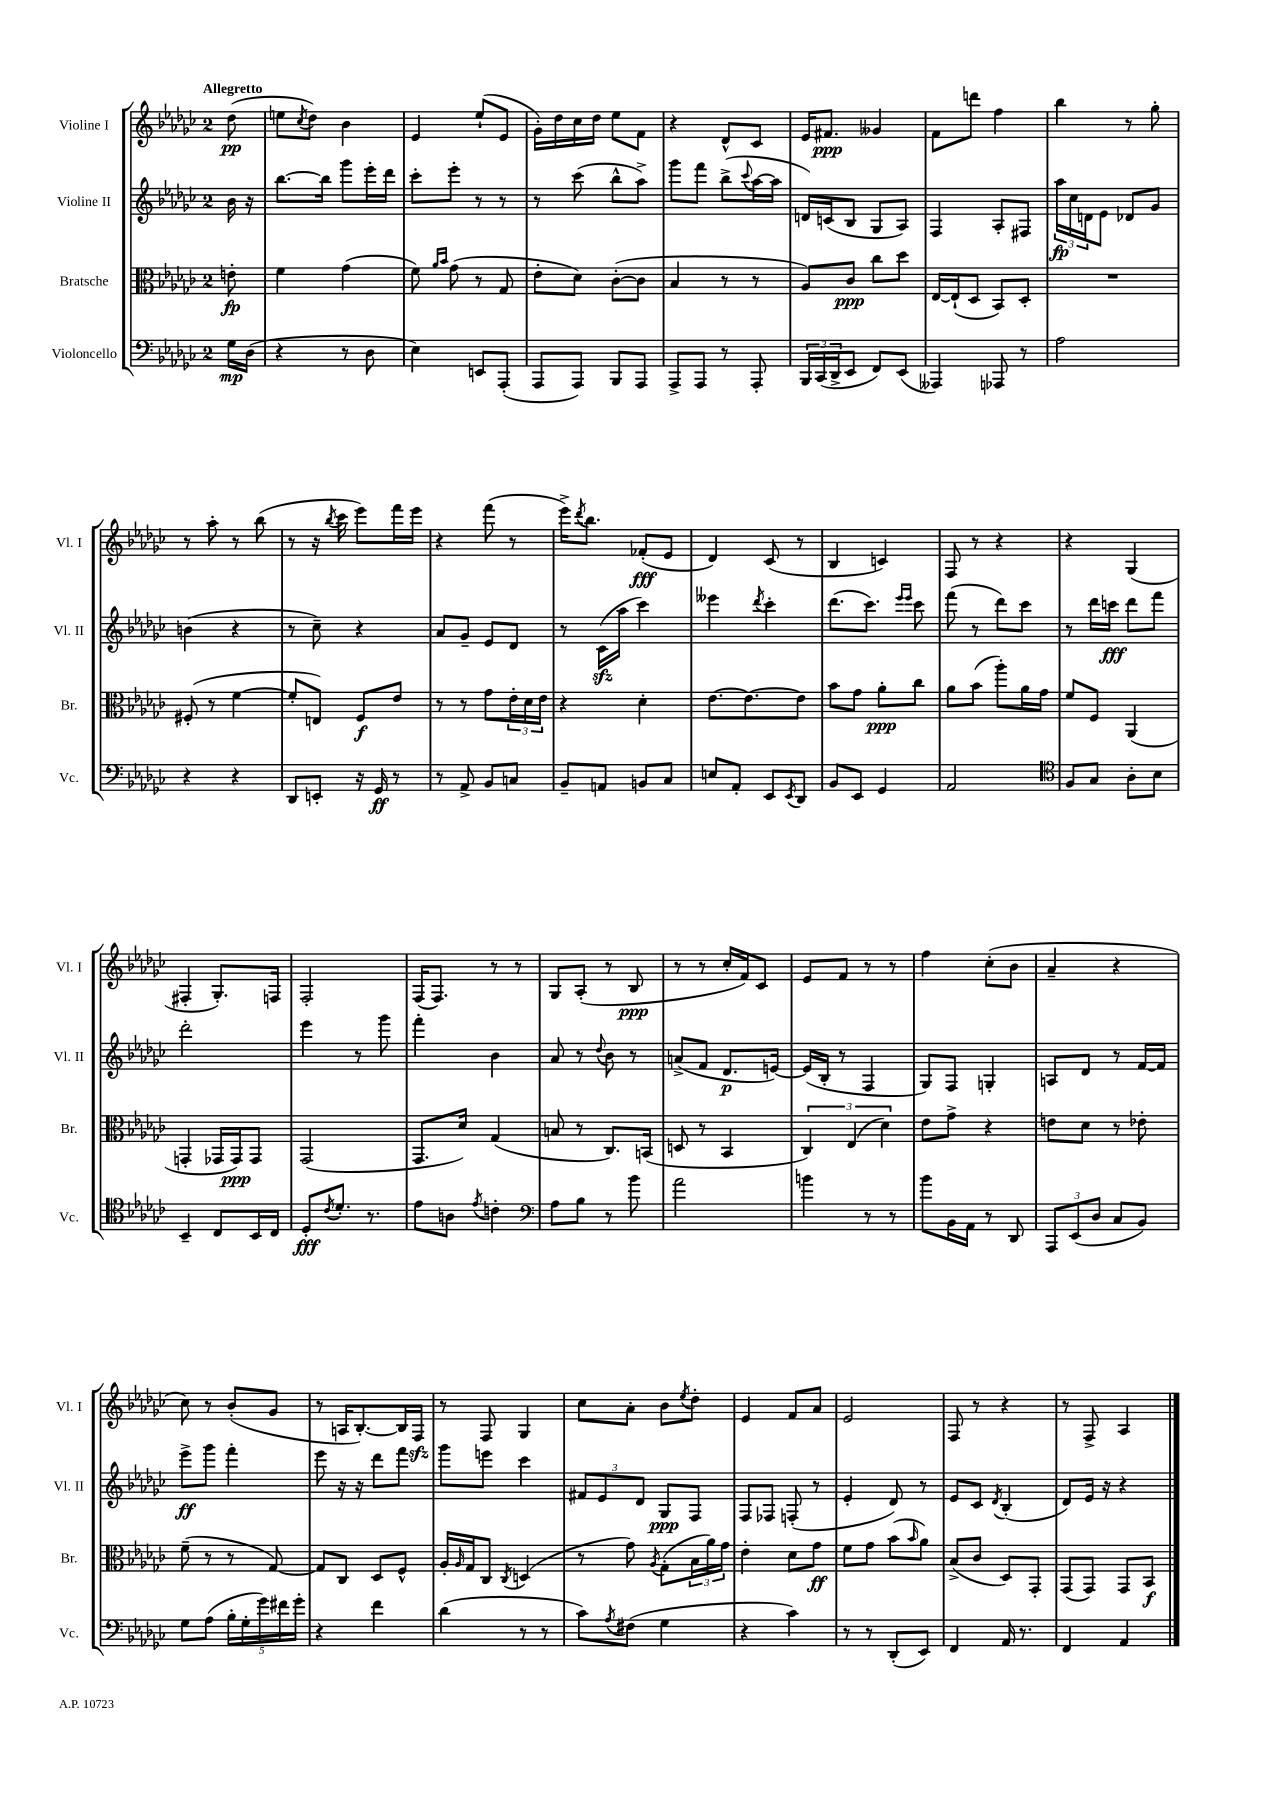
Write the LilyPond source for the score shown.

<<
\new StaffGroup <<
\new Staff = "s0" \with { instrumentName = "Violine I" shortInstrumentName = "Vl. I" } {
    \clef treble \key ges \major \once \override Staff.TimeSignature.style = #'single-digit \time 2/4 \partial 8 \tempo "Allegretto"
    des''8\pp( |
    e''8 \acciaccatura { ces''8 } des''8) bes'4 |
    ees'4 ees''8-!( ees'8 |
    ges'16-.) des''16 ces''16 des''16 ees''8 f'8 |
    r4 des'8-^ ces'8 |
    ees'16 fis'8.\ppp geses'4 |
    f'8 d'''8 f''4 |
    bes''4 r8 ges''8-. |
    r8 aes''8-. r8 bes''8( |
    r8 r16 \acciaccatura { bes''8 } ces'''16 ees'''8) f'''16 ees'''16 |
    r4 f'''8( r8 |
    ees'''16->) \acciaccatura { des'''8 } bes''8. fes'8-.\fff( ees'8 |
    des'4) ces'8( r8 |
    bes4 c'4) |
    f8 r8 r4 |
    r4 ges4( |
    fis4-. ges8.-.) f16 |
    f2-. |
    f16( f8.) r8 r8 |
    ges8 aes8-.( r8 bes8\ppp |
    r8 r8 ces''16-. f'16) ces'8 |
    ees'8 f'8 r8 r8 |
    f''4 ces''8-.( bes'8 |
    aes'4-- r4 |
    ces''8) r8 bes'8-.( ges'8 |
    r8 a16 bes8.~-.) bes16 f16\sfz |
    r8 f8 ges4 |
    ces''8 aes'8-. bes'8 \acciaccatura { ees''8 } des''8-. |
    ees'4 f'8 aes'8 |
    ees'2 |
    f8 r8 r4 |
    r8 f8-> aes4 \bar "|." |
}
\new Staff = "s1" \with { instrumentName = "Violine II" shortInstrumentName = "Vl. II" } {
    \clef treble \key ges \major \once \override Staff.TimeSignature.style = #'single-digit \time 2/4 \partial 8
    bes'16 r16 |
    bes''8.~ bes''16 ges'''8 ees'''16-. des'''16 |
    ces'''8-. ees'''8-. r8 r8 |
    r8 ces'''8( bes''8-^ aes''8->) |
    ges'''8 f'''8 bes''8->( \appoggiatura { ces'''8 } aes''16~ aes''16 |
    d'16) c'16( bes8 ges8 aes8) |
    f4 aes8-. fis8 |
    \tuplet 3/2 { aes''16\fp ces''16 d'16 } ees'8 des'8 ges'8 |
    b'4( r4 |
    r8 ces''8--) r4 |
    aes'8 ges'8-- ees'8 des'8 |
    r8 ces'16\sfz( aes''16 ces'''4) |
    eeses'''4 \acciaccatura { des'''8 } ces'''4-. |
    des'''8.( ces'''8.) \grace { ees'''16 ees'''16 } ces'''8 |
    f'''8( r8 des'''8) ces'''8 |
    r8 des'''16 c'''16\fff des'''8 f'''8 |
    des'''2-. |
    ees'''4 r8 ges'''8 |
    f'''4-. bes'4 |
    aes'8 r8 \appoggiatura { des''8 } bes'8 r8 |
    a'8->( f'8 des'8.\p e'16~) |
    e'16( bes16-. r8 f4 |
    ges8) f8 g4-. |
    a8 des'8 r8 f'16~ f'16 |
    ees'''8->\ff ges'''8 f'''4-. |
    ees'''8 r16 r16 des'''8 f'''8 |
    ges'''8 e'''8 ces'''4 |
    \tuplet 3/2 { fis'8 ees'8 des'8 } ges8\ppp f8 |
    f8 fes8 f8-.( r8 |
    ees'4-. des'8) r8 |
    ees'8 ces'8 \acciaccatura { des'8 } bes4-.( |
    des'8) ees'16 r16 r4 \bar "|." |
}
\new Staff = "s2" \with { instrumentName = "Bratsche" shortInstrumentName = "Br." } {
    \clef alto \key ges \major \once \override Staff.TimeSignature.style = #'single-digit \time 2/4 \partial 8
    e'8-.\fp |
    f'4 ges'4( |
    f'8) \grace { aes'16 bes'16 } ges'8( r8 ges8 |
    ees'8-. des'8) ces'8~-.( ces'8 |
    bes4 r8 r8 |
    aes8) ces'8\ppp ces''8 des''8 |
    ees16~ ees16-!( des8 bes,8) des8-. |
    R2 |
    fis8-.( r8 f'4~ |
    f'8-. e8) f8\f ees'8 |
    r8 r8 ges'8 \tuplet 3/2 { ees'16-. des'16 ees'16 } |
    r4 des'4-. |
    ees'8.~ ees'8.~ ees'8 |
    bes'8 ges'8 aes'8-.\ppp ces''8 |
    aes'8 bes'8( aes''8-.) aes'16 ges'16 |
    f'8 f8 aes,4( |
    g,4-. ges,16 ges,16\ppp) ges,8 |
    ges,2( |
    ges,8. des'16) ges4( |
    b8 r8 ces8.) b,16( |
    d8 r8 bes,4 |
    \tuplet 3/2 { ces4) ees4( des'4) } |
    ees'8 ges'8-> r4 |
    e'8 des'8 r8 ees'8-. |
    f'8--( r8 r8 ges8~) |
    ges8 ces8 des8 f8-^ |
    aes16-. \grace { aes16 } ges16 ces8 \acciaccatura { ces8 } d4( |
    r8 ges'8) \acciaccatura { aes8 } ges8-.( \tuplet 3/2 { bes16 aes'16) ges'16 } |
    ees'4-. des'8 ges'8\ff |
    f'8 ges'8 bes'8( \grace { bes'16 } aes'8) |
    bes8->( ces'8 des8) ges,8-. |
    ges,8( ges,8) ges,8 bes,8\f \bar "|." |
}
\new Staff = "s3" \with { instrumentName = "Violoncello" shortInstrumentName = "Vc." } {
    \clef bass \key ges \major \once \override Staff.TimeSignature.style = #'single-digit \time 2/4 \partial 8
    ges16\mp des16( |
    r4 r8 des8 |
    ees4) e,8 aes,,8-.( |
    aes,,8 aes,,8) bes,,8 aes,,8 |
    aes,,8-> aes,,8 r8 aes,,8-. |
    \tuplet 3/2 { bes,,16 ces,16( des,16-> } ees,8 f,8) ees,8( |
    aeses,,4) aes,,8 r8 |
    aes2 |
    r4 r4 |
    des,8 e,8-. r16 ges,16\ff r8 |
    r8 aes,8-> bes,8 c8 |
    bes,8-- a,8 b,8 ces8 |
    e8 aes,8-. ees,8 \acciaccatura { ees,8 } des,8 |
    bes,8 ees,8 ges,4 |
    aes,2 |
    \clef tenor f8 ges8 aes8-. bes8 |
    bes,4-- ces8 bes,16 ces16 |
    des8-.\fff \acciaccatura { ces'8 } des'8.-. r8. |
    ees'8 a8 \acciaccatura { ees'8 } c'4-. |
    \clef bass aes8 bes8 r8 bes'8 |
    aes'2 |
    b'4 r8 r8 |
    bes'8 bes,16 aes,16 r8 des,8 |
    \tuplet 3/2 { aes,,8 ees,8( des8 } ces8 bes,8) |
    ges8 aes8( \tuplet 5/4 { bes16-. ges16-. ges'16) fis'16 ges'16-. } |
    r4 f'4 |
    des'4( r8 r8 |
    ces'8) \acciaccatura { aes8 } fis8( ges4 |
    r4 ces'4) |
    r8 r8 des,8-.( ees,8) |
    f,4 aes,16 r8. |
    f,4 aes,4 \bar "|." |
}
>>
>>
\layout { \context { \Score \remove "Bar_number_engraver" } }
